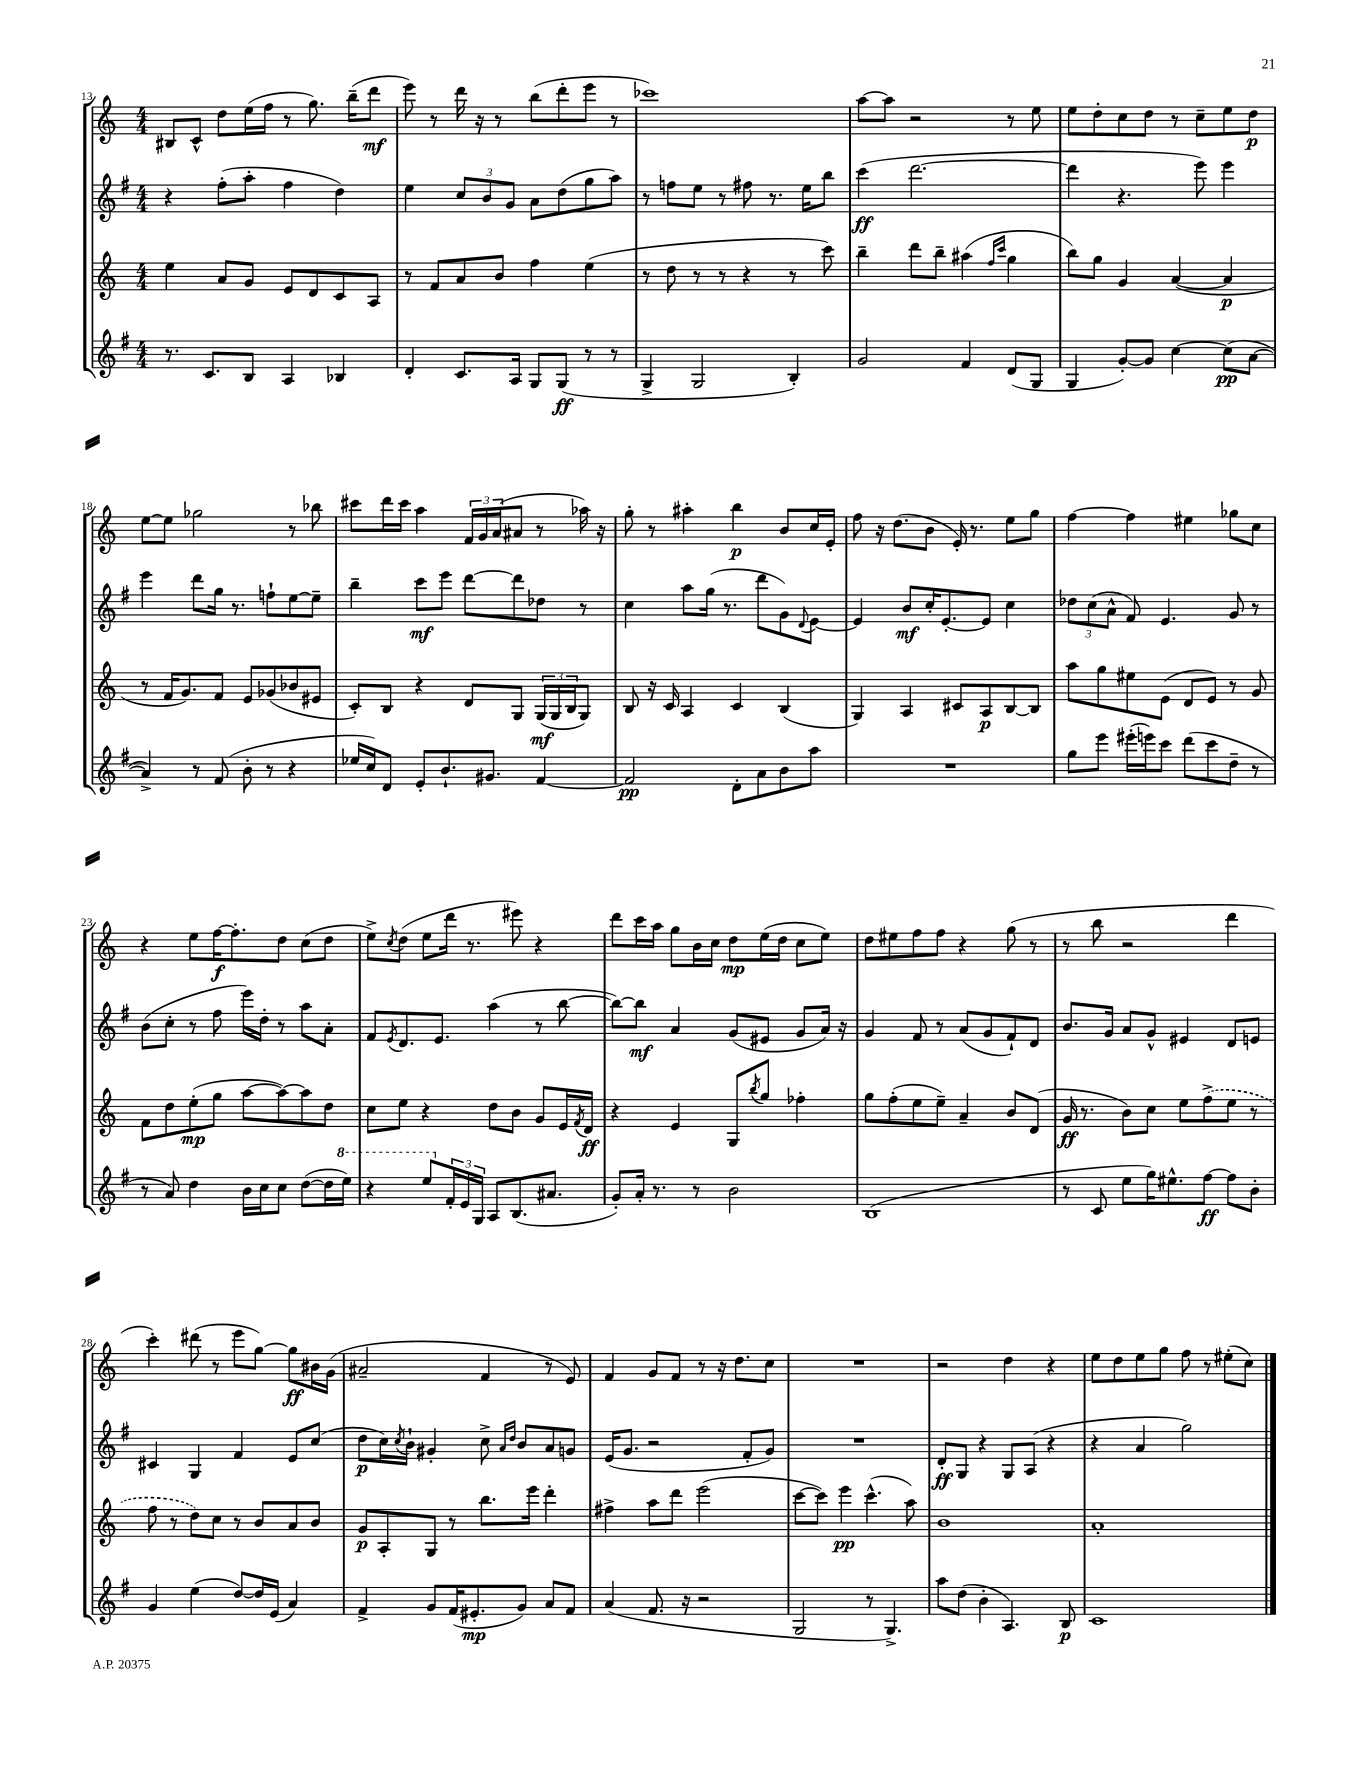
<<
\new StaffGroup <<
\new Staff = "s0" {
    \clef treble \key c \major \numericTimeSignature \time 4/4
    bis8 c'8-^ d''8 e''16( f''16 r8 g''8.) b''16--( d'''8\mf |
    e'''8) r8 d'''16 r16 r8 b''8( d'''8-. e'''8 r8 |
    ces'''1) |
    a''8~ a''8 r2 r8 e''8 |
    e''8 d''8-. c''8 d''8 r8 c''8-- e''8 d''8\p |
    e''8~ e''8 ges''2 r8 bes''8 |
    cis'''8 d'''16 cis'''16 a''4 \tuplet 3/2 { f'16 g'16 a'16( } ais'8 r8 aes''16) r16 |
    g''8-. r8 ais''4-. b''4\p b'8 c''16 e'16-. |
    f''8 r16 d''8.( b'8 e'16-.) r8. e''8 g''8 |
    f''4~ f''4 eis''4 ges''8 c''8 |
    r4 e''8 f''16~\f f''8.-. d''8 c''8( d''8 |
    e''8->) \acciaccatura { c''8 } d''8( e''8 d'''16 r8. eis'''8) r4 |
    d'''8 c'''16 a''16 g''8 b'16 c''16 d''8\mp e''16( d''16 c''8 e''8) |
    d''8 eis''8 f''8 f''8 r4 g''8( r8 |
    r8 b''8 r2 d'''4 |
    c'''4-.) dis'''8( r8 e'''8 g''8~) g''8\ff bis'16 g'16( |
    ais'2-- f'4 r8 e'8) |
    f'4 g'8 f'8 r8 r16 d''8. c''8 |
    R1 |
    r2 d''4 r4 |
    e''8 d''8 e''8 g''8 f''8 r8 eis''8-.( c''8) \bar "|." |
}
\new Staff = "s1" {
    \clef treble \key g \major \numericTimeSignature \time 4/4
    r4 fis''8-.( a''8-. fis''4 d''4) |
    e''4 \tuplet 3/2 { c''8 b'8 g'8 } a'8 d''8( g''8 a''8) |
    r8 f''8 e''8 r8 fis''8 r8. e''16 b''8 |
    c'''4\ff( d'''2.~ |
    d'''4 r4. e'''8) e'''4 |
    e'''4 d'''8 g''16 r8. f''8-! e''8~ e''8-- |
    b''4-- c'''8\mf e'''8 d'''8~ d'''8 des''8 r8 |
    c''4 a''8 g''16( r8. d'''8 g'8) \appoggiatura { d'8 } e'8~ |
    e'4 b'8\mf c''16-. e'8.~-. e'8 c''4 |
    \tuplet 3/2 { des''8 c''8( a'8-^ } fis'8) e'4. g'8 r8 |
    b'8( c''8-. r8 fis''8 e'''16) d''16-. r8 a''8 a'8-. |
    fis'8 \acciaccatura { e'8 } d'8. e'8. a''4( r8 b''8~ |
    b''8~) b''8\mf a'4 g'8( eis'8 g'8 a'16) r16 |
    g'4 fis'8 r8 a'8( g'8 fis'8-!) d'8 |
    b'8. g'16 a'8 g'8-^ eis'4 d'8 e'8 |
    cis'4 g4 fis'4 e'8 c''8( |
    d''8\p c''16) \acciaccatura { c''8 } b'16-! gis'4-. c''8-> \grace { a'16 d''16 } b'8 a'8 g'8 |
    e'16( g'8. r2 fis'8-. g'8) |
    R1 |
    d'8-.\ff g8 r4 g8 a8( r4 |
    r4 a'4 g''2) \bar "|." |
}
\new Staff = "s2" {
    \clef treble \key c \major \numericTimeSignature \time 4/4
    e''4 a'8 g'8 e'8 d'8 c'8 a8 |
    r8 f'8 a'8 b'8 f''4 e''4( |
    r8 d''8 r8 r8 r4 r8 c'''8) |
    b''4-- d'''8 b''8-- ais''4( \grace { f''16 c'''16 } g''4 |
    b''8) g''8 g'4 a'4~( a'4\p |
    r8 f'16 g'8.) f'8 e'8 ges'8( bes'8 eis'8 |
    c'8-.) b8 r4 d'8 g8 \tuplet 3/2 { g16\mf( g16 b16 } g8) |
    b8 r16 c'16 a4 c'4 b4( |
    g4) a4 cis'8 a8\p b8~ b8 |
    a''8 g''8 eis''8 e'8( d'8 e'8) r8 g'8 |
    f'8 d''8 e''8-.\mp( g''8 a''8~ a''8~) a''8 d''8 |
    c''8 e''8 r4 d''8 b'8 g'8 e'16 \acciaccatura { f'8 } d'16\ff |
    r4 e'4 g8 \acciaccatura { b''8 } g''8 fes''4-. |
    g''8 f''8-.( e''8 e''8--) a'4-- b'8 d'8( |
    g'16\ff r8. b'8) c''8 e''8 \once \slurDashed f''8->( e''8 r8 |
    f''8 r8 d''8) c''8 r8 b'8 a'8 b'8 |
    g'8\p a8-. g8 r8 b''8. e'''16 d'''4-. |
    fis''4-> a''8 d'''8 e'''2( |
    c'''8~ c'''8) e'''4\pp c'''4.-^( a''8) |
    b'1 |
    a'1-. \bar "|." |
}
\new Staff = "s3" {
    \clef treble \key g \major \numericTimeSignature \time 4/4
    r8. c'8. b8 a4 bes4 |
    d'4-. c'8. a16 g8 g8\ff( r8 r8 |
    g4-> g2 b4-.) |
    g'2 fis'4 d'8( g8 |
    g4 g'8~-.) g'8 c''4~ c''8\pp( a'8~ |
    a'4->) r8 fis'8( b'8-. r8 r4 |
    ees''16 c''16) d'8 e'8-. b'8.-! gis'8. fis'4~ |
    fis'2\pp d'8-. a'8 b'8 a''8 |
    R1 |
    g''8 e'''8 eis'''16-.( e'''16) c'''8 d'''8( c'''8 d''8-- r8 |
    r8 a'8) d''4 b'16 c''16 c''8 d''8~( d''16 \ottava #1 e'''16) |
    r4 e'''8 \ottava #0 \tuplet 3/2 { fis'16-. e'16 g16 } a8 b8.( ais'8. |
    g'8-.) a'16-. r8. r8 b'2 |
    b1( |
    r8 c'8 e''8 g''16) eis''8.-^ fis''8~\ff fis''8 b'8-. |
    g'4 e''4( d''8~) d''16 e'16( a'4) |
    fis'4-> g'8 fis'16( eis'8.-.\mp g'8) a'8 fis'8 |
    a'4( fis'8. r16 r2 |
    g2 r8 g4.->) |
    a''8 d''8( b'4-. a4.) b8\p |
    c'1 \bar "|." |
}
>>
>>
\layout { \context { \Score currentBarNumber = #13 } }
